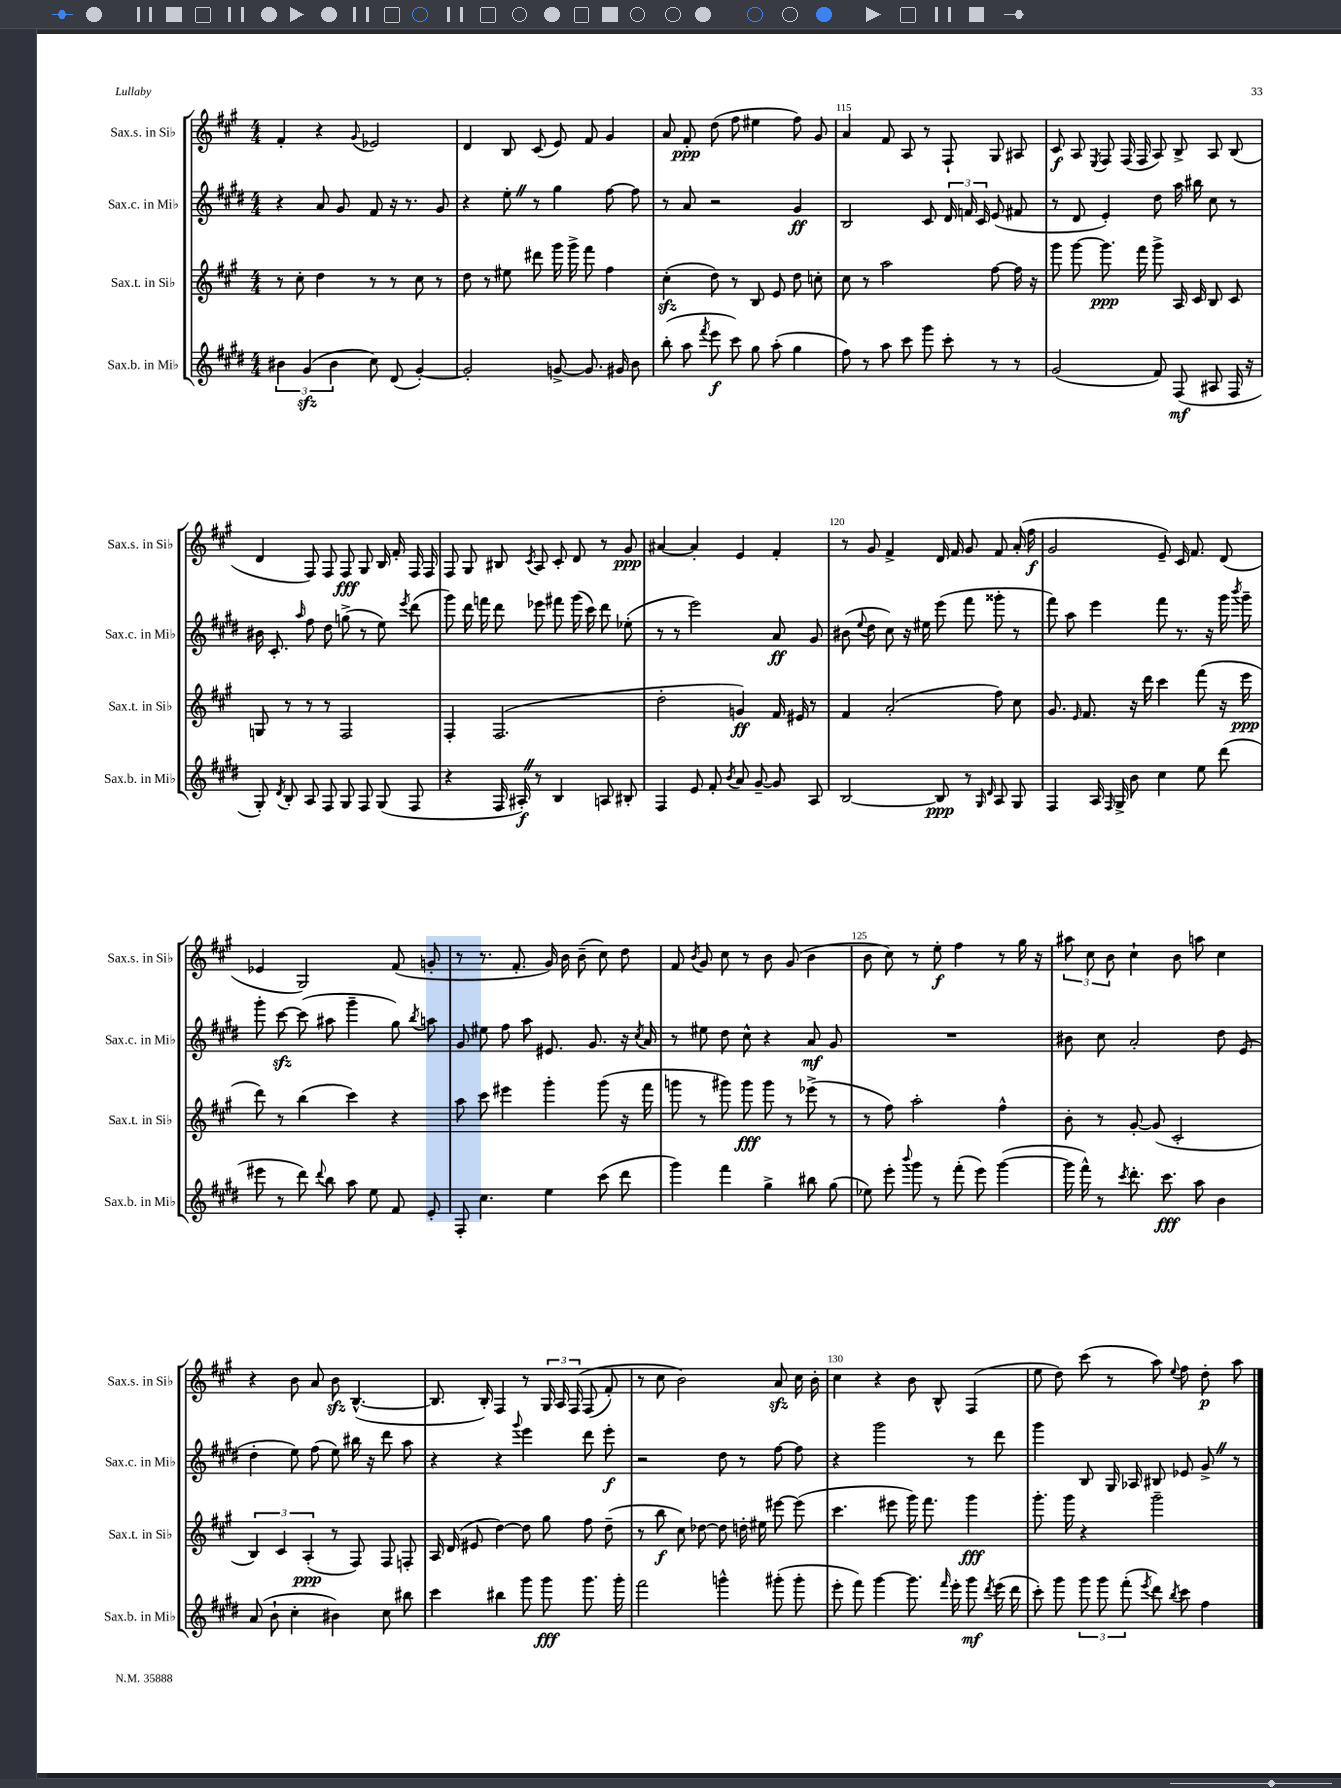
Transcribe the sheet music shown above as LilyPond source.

<<
\new StaffGroup <<
\new Staff = "s0" \with { instrumentName = "Sax.s. in Sib" shortInstrumentName = "Sax.s. in Sib" } {
    \clef treble \key a \major \numericTimeSignature \time 4/4
    \autoBeamOff fis'4-. r4 \appoggiatura { gis'8 } ees'2 |
    d'4 b8 cis'8( e'8) fis'8 gis'4 |
    a'8 fis'8-.\ppp d''8( fis''8 eis''4 fis''8) gis'8 |
    a'4 fis'8 a8 r8 fis8-! gis8 ais8 |
    cis'8\f a8 \acciaccatura { e8 } fis8 fis16( fis16 a8) b8-> a8 b8( |
    d'4 fis8) fis8 fis8\fff gis8 b16 fis'16-. fis16 fis16 |
    fis8 gis8 bis8 \acciaccatura { cis'8 } a8 cis'8-. d'8 r8 gis'8\ppp |
    ais'4~ ais'4-. e'4 fis'4-. |
    r8 gis'8 fis'4-> d'16 fis'16 gis'8 fis'8 a'16-.( fis''16\f |
    gis'2 e'8--) cis'16 fis'8. d'8( |
    ees'4 gis2) fis'8( g'8-. |
    r8 r8. fis'8.-. gis'16) b'16 b'8--( cis''8) d''8 |
    fis'8 \acciaccatura { b'8 } gis'8 cis''8 r8 b'8 gis'8( b'4 |
    b'8 cis''8) r8 e''8-.\f fis''4 r8 gis''16 r16 |
    \tuplet 3/2 { ais''8 cis''8 b'8 } cis''4-! b'8 a''8 cis''4 |
    r4 b'8 a'8 b'8\sfz b4.~-^( |
    b8. b16-.) fis4 r8 \tuplet 3/2 { gis16 a16 fis16\( } fis8( fis'8-.) |
    r8 cis''8 b'2\) a'8\sfz cis''16 b'16-. |
    cis''4 r4 b'8 b8-^ fis4( |
    e''8 d''8) cis'''8( r8 a''8) \appoggiatura { e''8 } fis''8 d''8-.\p a''8 \bar "|." |
}
\new Staff = "s1" \with { instrumentName = "Sax.c. in Mib" shortInstrumentName = "Sax.c. in Mib" } {
    \clef treble \key e \major \numericTimeSignature \time 4/4
    \autoBeamOff r4 a'8 gis'8 fis'8 r16 r8. gis'8 |
    r4 e''8-. \once \override BreathingSign.text = \markup { \musicglyph "scripts.caesura.straight" } \breathe r8 gis''4 fis''8~ fis''8 |
    r8 a'8 r2 gis'4\ff |
    b2 cis'8 \tuplet 3/2 { dis'16 f'16 cis'16 } e'8( fis'8 |
    r8 dis'8 e'4-.) dis''8 a''16 bis''16 cis''8 r8 |
    bis'16 cis'8.-. \grace { a''16 } fis''8 dis''8 g''8->( r8 e''8) \acciaccatura { e'''8 } dis'''8( |
    gis'''8) dis'''16 f'''16 dis'''8 ees'''8 fis'''8 gis'''16( cis'''16) dis'''8 ees''8-.( |
    r8 r8 e'''2) a'8\ff gis'8 |
    bis'8( \appoggiatura { e''8 } dis''8 cis''8) r16 eis''16 e'''8( fis'''8 gisis'''8-. r8 |
    fis'''8) a''8 e'''4 fis'''8 r8. r16 gis'''16 \acciaccatura { b'''8 } gis'''16-- |
    gis'''8-. cis'''8~\sfz cis'''8( ais''8 gis'''4-- gis''8) \acciaccatura { b''8 } a''8 |
    gis'8 eis''8 fis''8 a''8 eis'8. gis'8. r16 \acciaccatura { cis''8 } a'16 |
    r8 eis''8 dis''8 cis''8-^ r4 a'8\mf gis'8 |
    R1 |
    bis'8 cis''8 a'2-. dis''8 e'8( |
    dis''4-. e''8) fis''8( e''8) bis''16 r16 dis'''8 a''8 |
    r4 r4 \appoggiatura { gis'''8 } e'''4 dis'''8 e'''8-.\f |
    r2 dis''8 r8 fis''8~ fis''8 |
    r4 gis'''2 r8 dis'''8 |
    gis'''4 b8 gis16 aes16 bis8 ees'8 gis'8-> \once \override BreathingSign.text = \markup { \musicglyph "scripts.caesura.straight" } \breathe r8 \bar "|." |
}
\new Staff = "s2" \with { instrumentName = "Sax.t. in Sib" shortInstrumentName = "Sax.t. in Sib" } {
    \clef treble \key a \major \numericTimeSignature \time 4/4
    \autoBeamOff r8 cis''8-. d''4 r8 r8 cis''8 r8 |
    d''8 r8 eis''8 dis'''8 gis'''16 gis'''16-> fis'''8 fis''4 |
    cis''4-.\sfz( d''8) r8 b8 e'8 d''8 c''8-. |
    cis''8 r8 a''2 fis''8~ fis''16 r16 |
    gis'''8 gis'''8~ gis'''8.\ppp fis'''16 gis'''8-> a16 cis'16 b8 cis'8 |
    g8 r8 r8 r8 fis2 |
    fis4-. fis2.( |
    d''2-. g'4\ff) fis'16 eis'16 r8 |
    fis'4 a'2-.( fis''8) cis''8 |
    gis'8. \grace { e'16 } fis'8. r16 d'''16 cis'''4 fis'''8( r16 e'''16\ppp |
    d'''8) r8 b''4( cis'''4) r4 |
    a''8 cis'''8 eis'''4 gis'''4-. gis'''8( r16 fis'''16 |
    g'''8 r8 gis'''8) gis'''8\fff gis'''8 r8 ees'''8->( r8 |
    r8 fis''8) a''2-. fis''4-^ |
    b'8-. r8 gis'8~-. gis'8( cis'2-. |
    \tuplet 3/2 { b4) cis'4 a4-.\ppp( } r8 fis8) fis8 f8-. |
    a16 d'16( eis'8 d''4~) d''8 gis''8 fis''8 d''8--( |
    r8 b''8\f cis''8) des''8~ des''8 d''16-. eis''16 eis'''8~ eis'''8( |
    cis'''4. eis'''8 gis'''16) fis'''8. gis'''4\fff |
    gis'''8.-. gis'''16 r4 gis'''2-- \bar "|." |
}
\new Staff = "s3" \with { instrumentName = "Sax.b. in Mib" shortInstrumentName = "Sax.b. in Mib" } {
    \clef treble \key e \major \numericTimeSignature \time 4/4
    \autoBeamOff \tuplet 3/2 { bis'4 gis'4\sfz( bis'4 } cis''8) dis'8( gis'4~-.) |
    gis'2-. g'8~-> g'8. gis'16 b'8 |
    b''8-.( a''8 \acciaccatura { fis'''8 } e'''8\f cis'''8) gis''8 a''8-.( gis''4 |
    fis''8) r8 a''8 cis'''8 gis'''8 cis'''8-. r8 r8 |
    gis'2( fis'8) fis8\mf( ais8 fis16 r16 |
    gis8-.) \acciaccatura { dis'8 } b8-. a8 fis8 gis8 fis8 gis8( fis8 |
    r4 fis16 ais16-.\f) \once \override BreathingSign.text = \markup { \musicglyph "scripts.caesura.straight" } \breathe r8 b4 a8 bis8-. |
    fis4 e'8 fis'8-. \acciaccatura { b'8 } a'8 gis'8~-- gis'8 a8 |
    b2~ b8\ppp r8 \grace { gis16 dis'16 } a8 gis8 |
    fis4 a16 \grace { fis16 } gis16-> b'8 cis''4 e''8 dis'''8( |
    eis'''8 r8 dis'''8) \appoggiatura { dis'''8 } b''8 a''8 e''8 fis'8 e'8-. |
    fis8-. cis''4. e''4 cis'''8( dis'''8 |
    gis'''4) fis'''4 gis''4-> bis''8 gis''8( |
    ees''8) e'''8-. \appoggiatura { b'''8 } gis'''8 r8 fis'''8-.( e'''8) gis'''4~( |
    gis'''16 fis'''16-^) r8 \acciaccatura { cis'''8 } dis'''8.-. cis'''8.\fff a''8 b'4 |
    a'8( b'8-! cis''4-. bis'4) cis''8 bis''8 |
    cis'''4 bis''4 gis'''8 gis'''8\fff gis'''8. gis'''16-. |
    fis'''2 g'''4-^ gis'''8-.( gis'''8-. |
    e'''8-. fis'''8) gis'''4~ gis'''8. \grace { fis'''16 } e'''16-. gis'''8\mf \acciaccatura { dis'''8 } e'''16( dis'''16 |
    cis'''8-.) gis'''8 \tuplet 3/2 { gis'''8 gis'''8 fis'''8-.( } \acciaccatura { e'''8 } dis'''8) \acciaccatura { b''8 } cis'''8 fis''4 \bar "|." |
}
>>
>>
\layout { \context { \Score currentBarNumber = #112 \override BarNumber.break-visibility = ##(#f #t #t) barNumberVisibility = #(every-nth-bar-number-visible 5) } }
